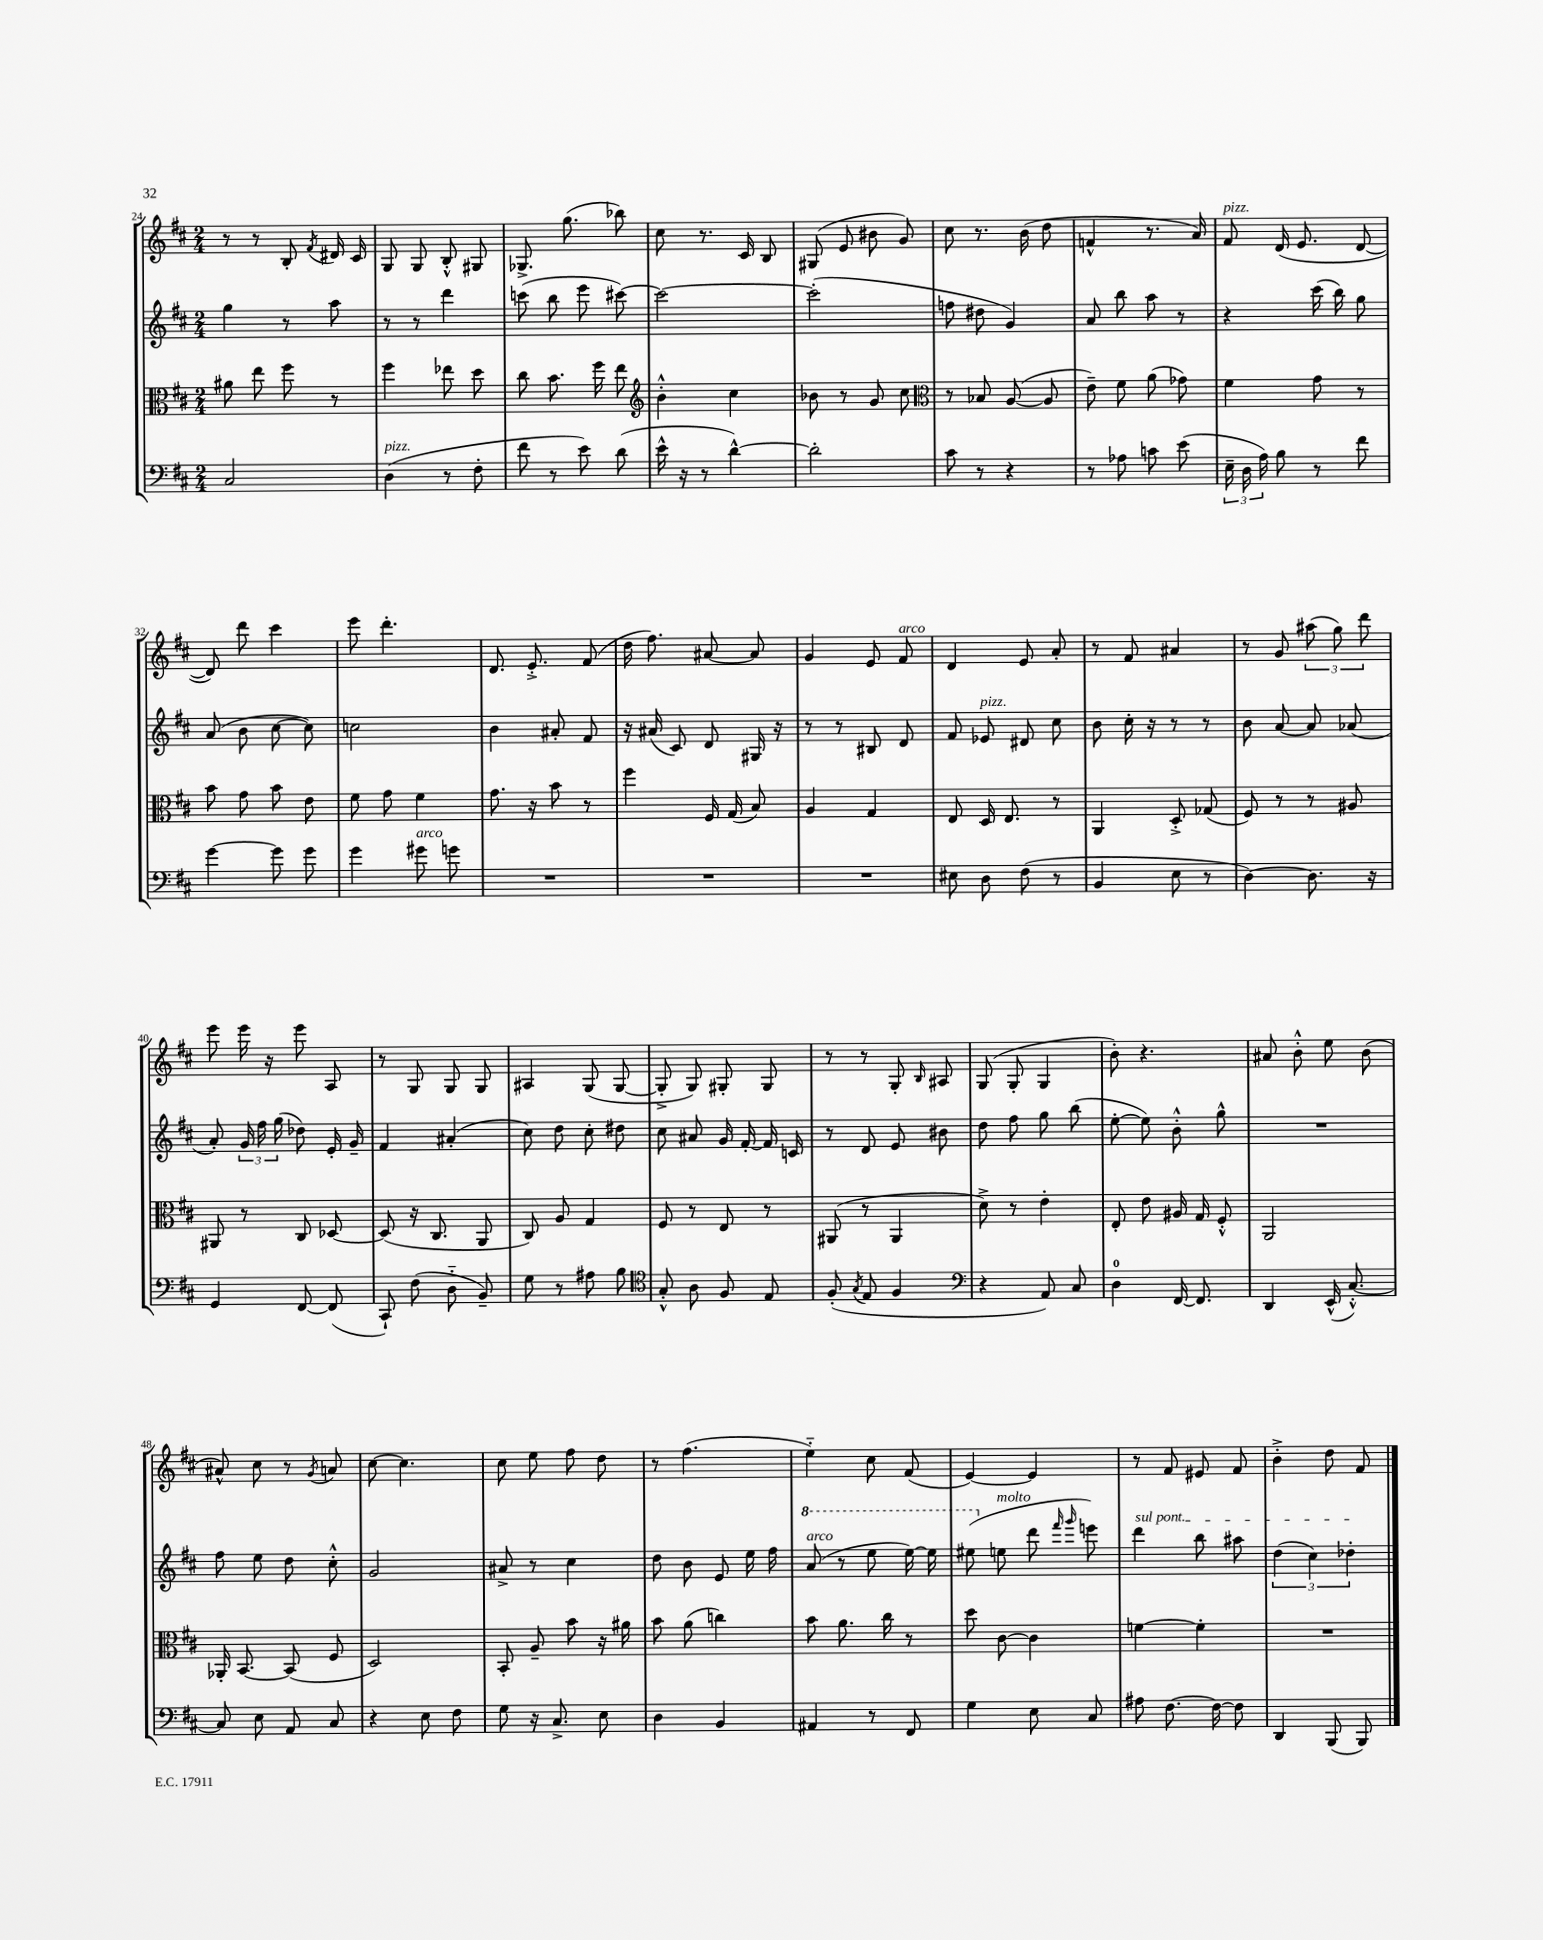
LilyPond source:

<<
\new StaffGroup <<
\new Staff = "s0" {
    \clef treble \key d \major \numericTimeSignature \time 2/4
    \autoBeamOff r8 r8 b8-. \acciaccatura { fis'8 } dis'16 cis'16 |
    g8 g8 b8-.-^ gis8 |
    ges8.-> g''8.( bes''8) |
    cis''8 r8. cis'16 b8 |
    gis8( e'8 bis'8 g'8) |
    cis''8 r8. b'16( d''8 |
    f'4-^ r8. a'16) |
    fis'8^\markup { \italic "pizz." } d'16( e'8. d'8~ |
    d'8) d'''8 cis'''4 |
    e'''8 d'''4.-. |
    d'8. e'8.-.-> fis'8( |
    d''16 fis''8.) ais'8~ ais'8 |
    g'4 e'8 fis'8^\markup { \italic "arco" } |
    d'4 e'8 a'8-. |
    r8 fis'8 ais'4 |
    r8 g'8 \tuplet 3/2 { ais''8( g''8) d'''8 } |
    e'''8 e'''16 r16 e'''8 a8 |
    r8 g8 g8 g8 |
    ais4 g8( g8~ |
    g8-.-> g8) gis8-. gis8 |
    r8 r8 g8-. \grace { b16 } ais8 |
    g8( g8-. g4 |
    b'8-.) r4. |
    ais'8 b'8-.-^ e''8 b'8( |
    ais'8-^) cis''8 r8 \acciaccatura { g'8 } a'8 |
    cis''8~ cis''4. |
    cis''8 e''8 fis''8 d''8 |
    r8 fis''4.( |
    e''4-_) cis''8 fis'8( |
    e'4~) e'4 |
    r8 fis'8 eis'8 fis'8 |
    b'4-.-> d''8 fis'8 \bar "|." |
}
\new Staff = "s1" {
    \clef treble \key d \major \numericTimeSignature \time 2/4
    \autoBeamOff g''4 r8 a''8 |
    r8 r8 d'''4 |
    c'''8( b''8 e'''8 cis'''8~) |
    cis'''2~ |
    cis'''2-.( |
    f''8 dis''8 g'4) |
    a'8 b''8 a''8 r8 |
    r4 cis'''16( b''16) g''8 |
    a'8( b'8 cis''8~ cis''8) |
    c''2 |
    b'4 ais'8-. fis'8 |
    r16 ais'16( cis'8) d'8 gis16 r16 |
    r8 r8 bis8 d'8 |
    fis'8 ees'8^\markup { \italic "pizz." } dis'8 cis''8 |
    b'8 cis''16-. r16 r8 r8 |
    b'8 a'8~ a'8 aes'8( |
    a'8-.) \tuplet 3/2 { g'16 fis''16 g''16( } des''8) e'16-. g'16-- |
    fis'4 ais'4-.( |
    cis''8) d''8 cis''8-. dis''8 |
    cis''8 ais'8 g'16 fis'16~-. fis'16 c'16 |
    r8 d'8 e'8 bis'8 |
    d''8 fis''8 g''8 b''8( |
    e''8~-. e''8) b'8-.-^ g''8-^ |
    R2 |
    fis''8 e''8 d''8 cis''8-.-^ |
    g'2 |
    ais'8-> r8 cis''4 |
    d''8 b'8 e'8 e''16 fis''16 |
    \ottava #1 a''8^\markup { \italic "arco" }( r8 e'''8 e'''16~) e'''16 |
    eis'''8( \ottava #0 e''!8^\markup { \italic "molto" } d'''8 \grace { fis'''16 g'''16 } e'''8) |
    \once \override TextSpanner.bound-details.left.text = \markup { \italic "sul pont." } d'''4\startTextSpan b''8 ais''8 |
    \tuplet 3/2 { d''4( cis''4) des''4-.\stopTextSpan } \bar "|." |
}
\new Staff = "s2" {
    \clef alto \key d \major \numericTimeSignature \time 2/4
    \autoBeamOff ais'8 e''8 fis''8 r8 |
    fis''4 ees''8 d''8 |
    cis''8 b'8. fis''16 e''8 |
    \clef treble b'4-.-^ cis''4 |
    bes'8 r8 g'8 cis''8 |
    \clef alto r8 bes8 a8~( a8 |
    e'8--) fis'8 a'8( ges'8) |
    fis'4 g'8 r8 |
    b'8 g'8 b'8 e'8 |
    fis'8 g'8 fis'4 |
    g'8. r16 b'8 r8 |
    fis''4 fis16 g16( b8) |
    a4 g4 |
    e8 d16 e8. r8 |
    a,4 d8-.-> ges8( |
    fis8) r8 r8 ais8 |
    ais,8 r8 cis8 des8~ |
    des8( r16 cis8. a,8 |
    cis8) a8 g4 |
    fis8 r8 e8 r8 |
    ais,8( r8 ais,4 |
    d'8->) r8 e'4-. |
    e8-. e'8 ais16 g16 fis8-.-^ |
    a,2 |
    aes,16-. b,8.~ b,8( fis8 |
    d2) |
    b,8-. a8-- b'8 r16 ais'16 |
    b'8 a'8( c''4) |
    b'8 a'8. cis''16 r8 |
    d''8 cis'8~ cis'4 |
    f'4~ f'4-. |
    R2 \bar "|." |
}
\new Staff = "s3" {
    \clef bass \key d \major \numericTimeSignature \time 2/4
    \autoBeamOff cis2 |
    d4^\markup { \italic "pizz." }( r8 fis8-. |
    fis'8 r8 e'8) d'8( |
    e'16-^ r16 r8 d'4~-^) |
    d'2-. |
    cis'8 r8 r4 |
    r8 aes8 c'8 e'8( |
    \tuplet 3/2 { e16-- d16 a16) } b8 r8 fis'8 |
    g'4~ g'8 g'8 |
    g'4 gis'8^\markup { \italic "arco" } g'8 |
    R2 |
    R2 |
    R2 |
    eis8 d8 fis8( r8 |
    b,4 e8 r8 |
    d4~) d8. r16 |
    g,4 fis,8~ fis,8( |
    cis,8-!) fis8( d8-_ b,8--) |
    g8 r8 ais8 b8 |
    \clef tenor g8-.-^ a8 fis8 e8 |
    fis8-.( \acciaccatura { g8 } e8 fis4 |
    \clef bass r4 a,8) cis8 |
    d4-0 fis,16~ fis,8. |
    d,4 e,16-^( cis8.~-.-^) |
    cis8 e8 a,8 cis8 |
    r4 e8 fis8 |
    g8 r16 cis8.-> e8 |
    d4 b,4 |
    ais,4 r8 fis,8 |
    g4 e8 cis8 |
    ais8 fis8.~ fis16~ fis8 |
    d,4 b,,8( b,,8) \bar "|." |
}
>>
>>
\layout { \context { \Score currentBarNumber = #24 } }
